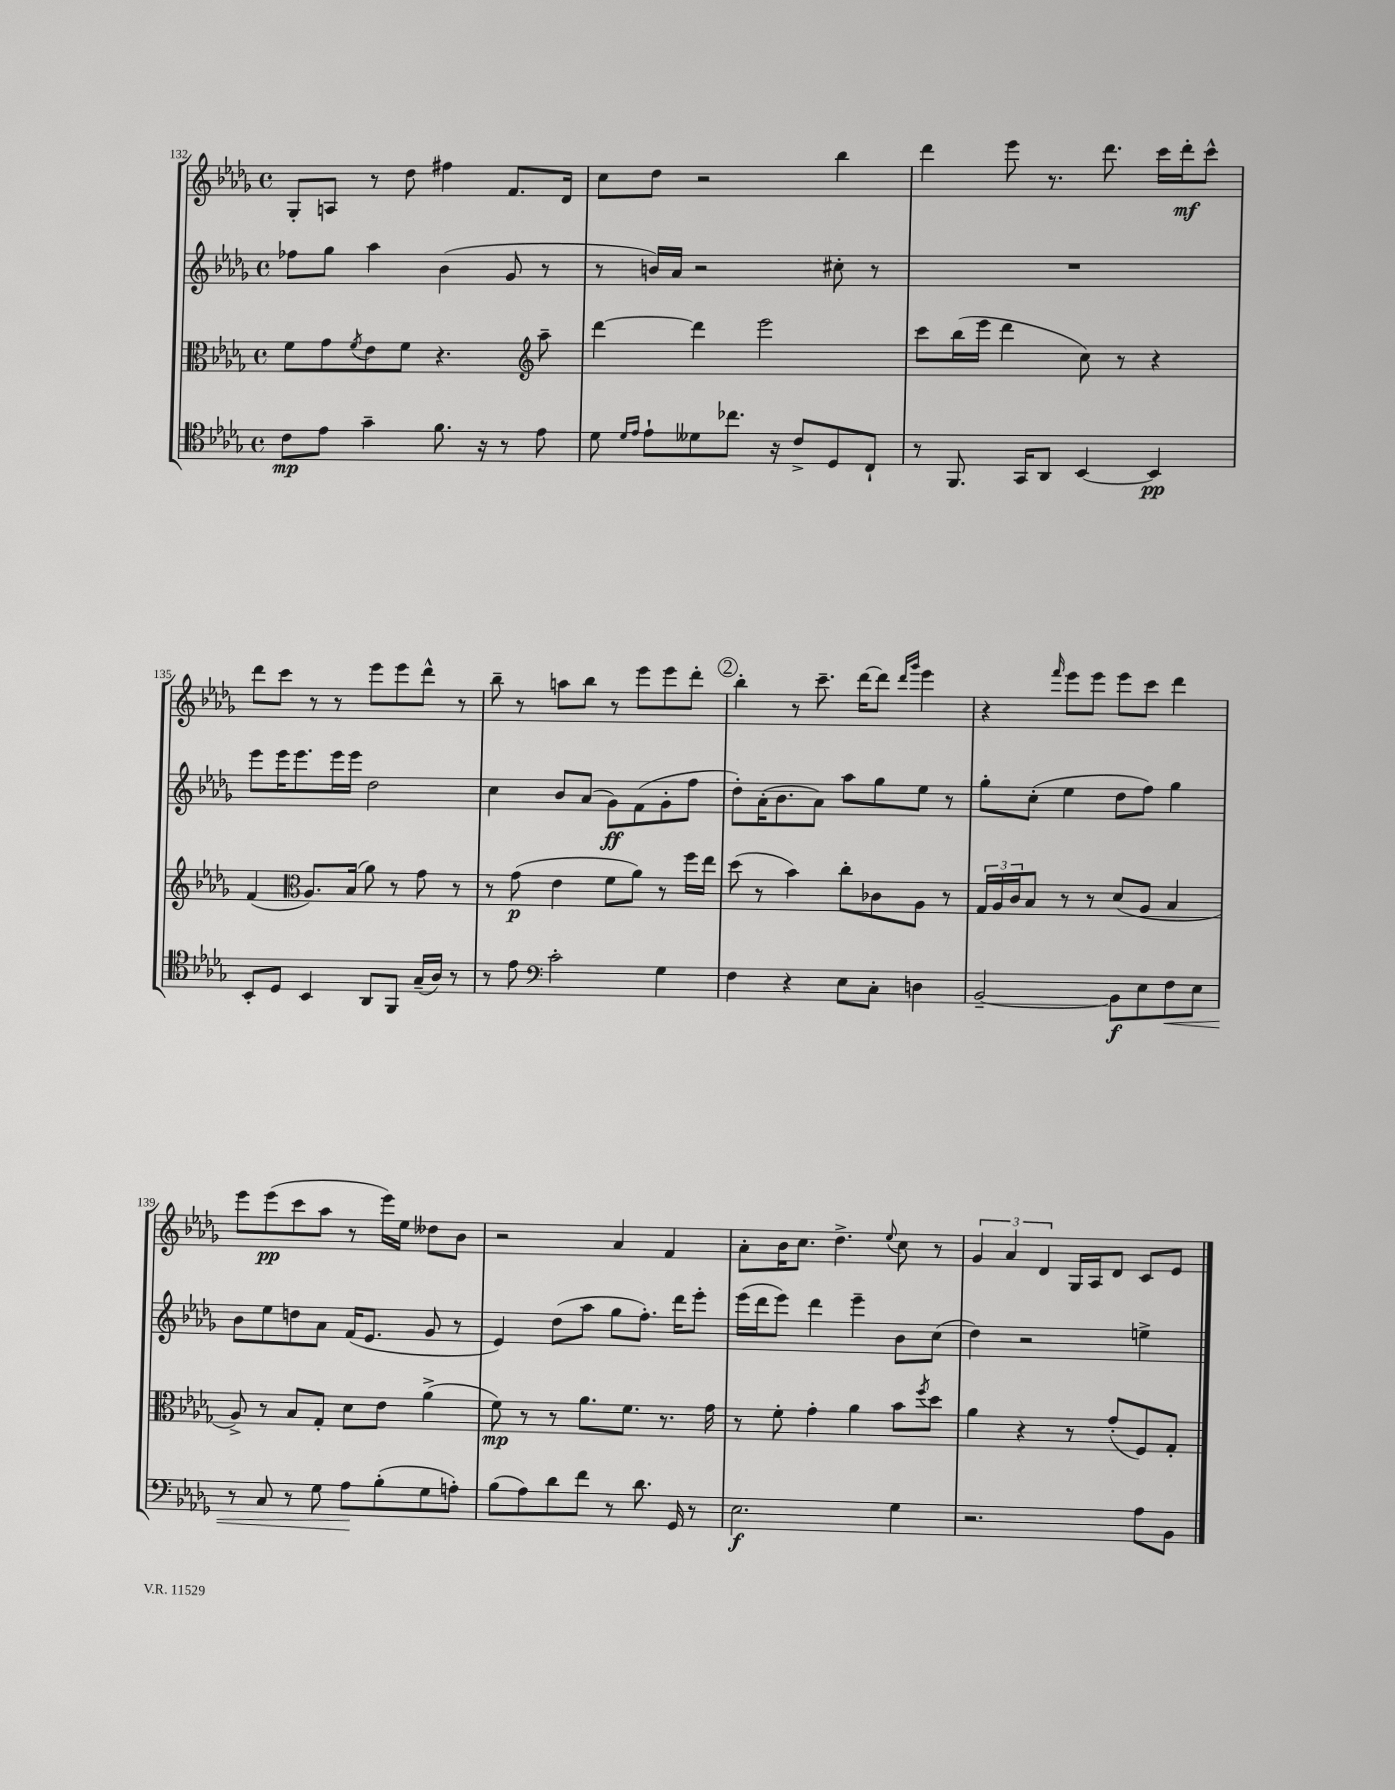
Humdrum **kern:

**kern	**kern	**kern	**kern
*staff4	*staff3	*staff2	*staff1
*clefC4	*clefC3	*clefG2	*clefG2
*k[b-e-a-d-g-]	*k[b-e-a-d-g-]	*k[b-e-a-d-g-]	*k[b-e-a-d-g-]
*M4/4	*M4/4	*M4/4	*M4/4
*met(c)	*met(c)	*met(c)	*met(c)
8c\L	8f\L	8ff-\L	8G-'/L
8e-\J	8g-\	8gg-\J	8A/J
.	8qf/	.	.
4g-~\	8e-\	4aa-\	8r
.	8f\J	.	8dd-\
8.f\	4.r	(4b-\	4ff#\
16r	.	.	.
8r	.	8g-/	8.f/L
*	*clefG2	*	*
8e-\	8aa-~\	8r	.
.	.	.	16d-/Jk
=	=	=	=
8d-\	[4ddd-\	8r	8cc\L
16qqd-/LL	.	.	.
16qqe-/JJ	.	.	.
8e-`\L	.	16b/LL)	8dd-\J
.	.	16a-/JJ	.
8d--\	4ddd-\]	2r	2r
8.cc-\J	.	.	.
.	2eee-\	.	.
16r	.	.	.
8c^/L	.	.	.
8D-/	.	8cc#'\	4bb-\
8C`/J	.	8r	.
=	=	=	=
8r	8ccc\L	1r	4ddd-\
8.FF/	(16bb-\L	.	.
.	16eee-\JJ	.	.
.	4ddd-\	.	8eee-\
16GG-/LK	.	.	.
8AA-/J	.	.	8.r
[4BB-/	8cc\)	.	.
.	.	.	8.ddd-\
.	8r	.	.
4BB-/]	4r	.	16ccc\LL
.	.	.	16ddd-'\J
.	.	.	8ccc^^\J
=	=	=	=
8BB-'/L	(4f/	8eee-\L	8ddd-\L
8D-/J	.	16eee-\K	8ccc\J
.	.	8.eee-\	.
*	*clefC3	*	*
4BB-/	8.A-/L)	.	8r
.	.	16eee-\L	8r
.	(16B-/Jk	16eee-\JJ	.
8AA-/L	8a-\)	2dd-\	8eee-\L
8FF/J	8r	.	8eee-\
(16G-~/LL	8g-\	.	8ddd-^^\J
16A-/JJ)	.	.	.
8r	8r	.	8r
=	=	=	=
8r	8r	4cc\	8bb-~\
8e-\	(8g-\	.	8r
*clefF4	*	*	*
2c'\	4e-\	8b-/L	8aa\L
.	.	(8a-/J	8bb-\J
.	8f\L	8g-\L)	8r
.	8a-\J)	(8f\	8eee-\L
4G-\	8r	8g-'\	8eee-\
.	16ff\LL	8ff\J	8ddd-'\J
.	16ee-\JJ	.	.
=	=	=	=
4F\	(8dd-\	8dd-'\L)	4bb-'\
.	8r	(16a-'\K	.
.	.	8.b-\	.
4r	4b-\)	.	8r
.	.	8a-\J)	8.ccc~\
8E-\L	8cc'\L	8aa-\L	.
.	.	.	[16ddd-\LK
8C'\J	8c-\	8gg-\	8ddd-\]J
.	.	.	16qqddd-/LL
.	.	.	16qqggg-/JJ
4D\	8A-\J	8ee-\J	4eee-\
.	8r	8r	.
=	=	=	=
[2BB-~/	24G-/LL	8gg-'\L	4r
.	24A-/	.	.
.	24c/J	.	.
.	8B-/J	(8cc'\J	.
.	.	.	16qqfff/
.	8r	4ee-\	8eee-\L
.	8r	.	8eee-\J
8BB-\]L	(8d-/L	8dd-\L	8eee-\L
8E-\	8A-/J	8ff\J)	8ccc\J
8F\	4B-/	4gg-\	4ddd-\
8E-\J	.	.	.
=	=	=	=
8r	8A-^/)	8b-\L	8eee-\L
8C/	8r	8ee-\	(8eee-\
8r	8B-/L	8dd\	8ccc\
8G-\	8G-'/J	8a-\J	8aa-\J
8A-\L	8d-\L	(16f/LK	8r
.	.	8.e-/J	.
(8B-'\	8e-\J	.	16eee-\LL)
.	.	.	16ee-\JJ
8G-\	(4a-^\	8g-/	8dd--\L
8A'\J)	.	8r	8b-\J
=	=	=	=
(8B-\L	8f\)	4e-/)	2r
8A-\)	8r	.	.
8d-\	8r	(8dd-\L	.
8f\J	8.a-\L	8aa-\J	.
8r	.	8gg-\L	4a-/
.	8.f\J	.	.
8.d-\	.	8.ff'\J)	.
.	8.r	.	4f/
16GG-/	.	16ddd-\LK	.
8r	.	8eee-'\J	.
.	16g-\	.	.
=	=	=	=
2.E-\	8r	(16eee-\LL	8a-'\L
.	.	16ddd-\J	.
.	8f'\	8eee-\J)	16b-\K
.	.	.	8.cc\J
.	4g-'\	4ddd-\	.
.	.	.	4.dd-^\
.	4a-\	4eee-~\	.
.	.	.	8qqee-/
4G-\	8b-\L	8b-\L	8cc\
.	8qff/	.	.
.	8dd-\J	(8cc\J	8r
=	=	=	=
2.r	4a-\	4dd-\)	6g-/
.	.	.	6a-/
.	4r	2r	.
.	.	.	6d-/
.	8r	.	16G-/LL
.	.	.	16A-/J
.	(8g-'/L	.	8d-/J
8A-\L	8F/)	4ee^\	8c/L
8BB-\J	8G-'/J	.	8e-/J
==	==	==	==
*-	*-	*-	*-
